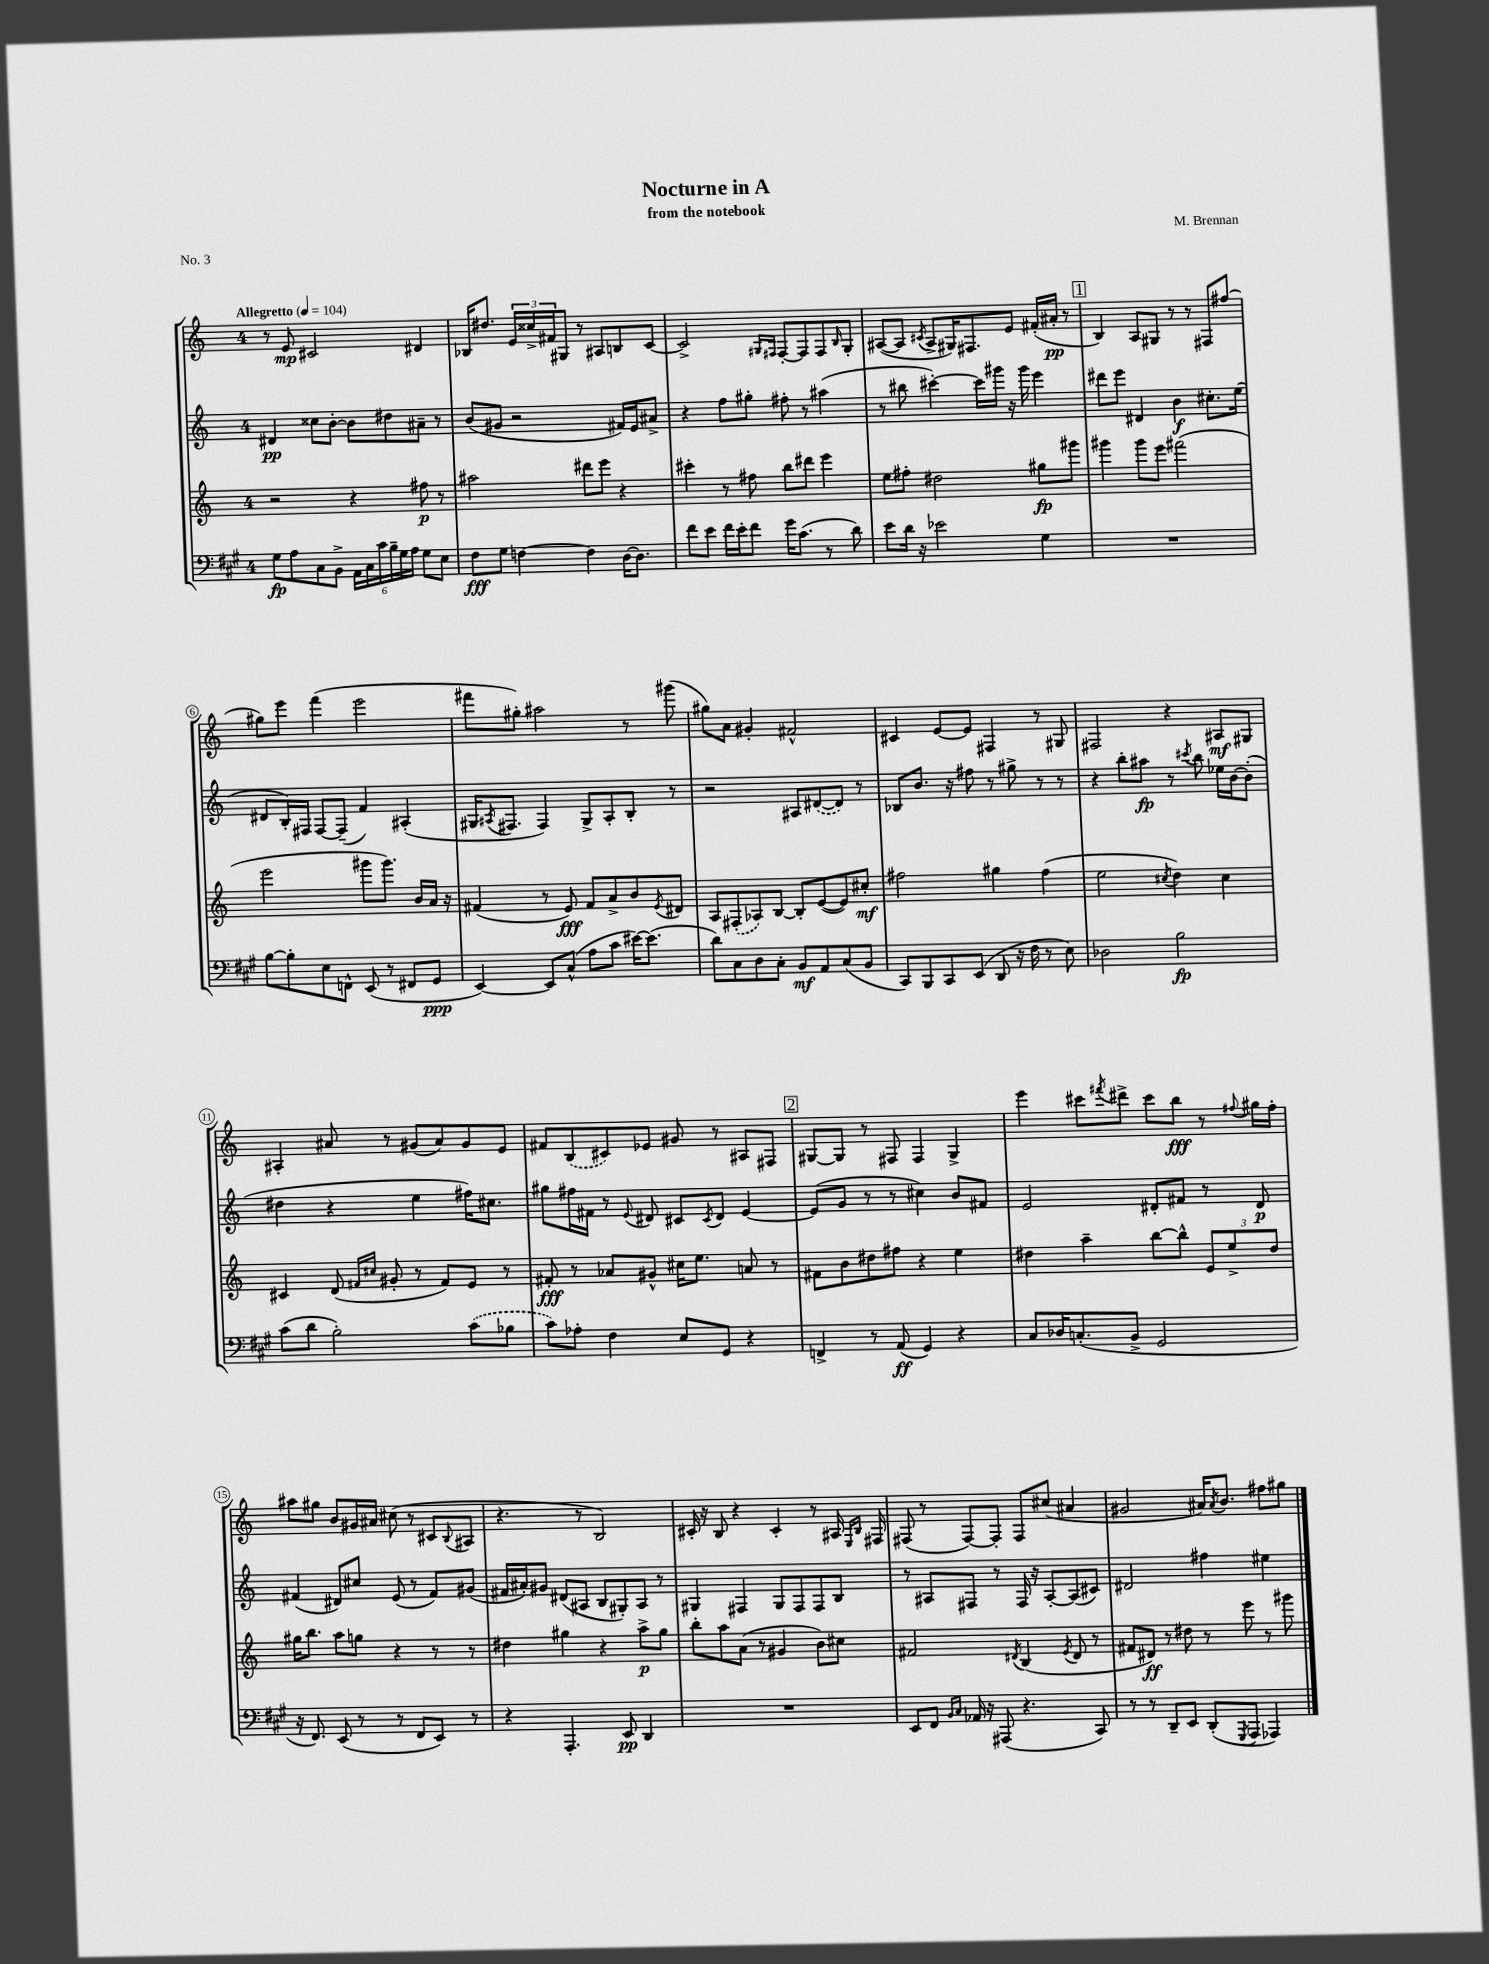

**kern	**dynam	**kern	**dynam	**kern	**dynam	**kern	**dynam
*part4	*part4	*part3	*part3	*part2	*part2	*part1	*part1
*staff4	*staff4	*staff3	*staff3	*staff2	*staff2	*staff1	*staff1
*clefF4	*	*clefG2	*	*clefG2	*	*clefG2	*
*k[f#c#g#]	*	*k[]	*	*k[]	*	*k[]	*
*M4/4	*	*M4/4	*	*M4/4	*	*M4/4	*
*MM104	*	*MM104	*	*MM104	*	*MM104	*
=1	=1	=1	=1	=1	=1	=1	=1
!	!	!	!	!	!	!LO:TX:a:B:t=Allegretto	!
8G#\L	fp	2r	.	4d#X/	pp	8r	.
8A\	.	.	.	.	.	8e/	mp
8C#\	.	.	.	8cc##X\L	.	2c#X/	.
8BB^\J	.	.	.	[8b'\J	.	.	.
24AA\LL	.	4r	.	8b\L]	.	.	.
24C#\	.	.	.	.	.	.	.
24c#\	.	.	.	.	.	.	.
24B~\	.	.	.	8dd#X\	.	.	.
24G#\	.	.	.	.	.	.	.
24A\JJ	.	.	.	.	.	.	.
8G#\L	.	8ff#X\	p	8a#X~\J	.	4d#X/	.
8E\J	.	8r	.	8r	.	.	.
=2	=2	=2	=2	=2	=2	=2	=2
8F#\L	fff	2aa#X\	.	(8b/L	.	16B-X/KL	.
.	.	.	.	.	.	8.dd#X/J	.
8G#\J	.	.	.	8g#X/J	.	.	.
[4Fn\	.	.	.	2r	.	24e/LL	.
.	.	.	.	.	.	24cc##X^/	.
.	.	.	.	.	.	24f#X/J	.
.	.	.	.	.	.	8G#X/J	.
4F\]	.	8ddd#X\L	.	.	.	8r	.
.	.	8eee\J	.	.	.	8A#X/L	.
[16D\KL	.	4r	.	16f#X/LL)	.	8Bn/	.
8.D\J]	.	.	.	16e/J	.	.	.
.	.	.	.	8a#X^/J	.	[8c/J	.
=3	=3	=3	=3	=3	=3	=3	=3
8f#\L	.	4ccc#X'\	.	4r	.	2c^/]	.
8e\J	.	.	.	.	.	.	.
16f#\LL	.	8r	.	8ff\L	.	.	.
16e'\J	.	.	.	.	.	.	.
8f#\J	.	8ff#X\	.	8gg#X'\J	.	.	.
.	.	.	.	.	.	16qqG#X/LL	.
.	.	.	.	.	.	16qqF#X/JJ	.
16g#\KL	.	8bb\L	.	8ff#X'\	.	[8F#'/L	.
(8.c#\J	.	.	.	.	.	.	.
.	.	8ddd#X\J	.	8r	.	8F#/]	.
8r	.	4eee\	.	(4aa#X\	.	8F#/	.
.	.	.	.	.	.	16qqB/	.
8d\)	.	.	.	.	.	8G#'/J	.
=4	=4	=4	=4	=4	=4	=4	=4
8e\L	.	8ee\L	.	8r	.	([8A#X/L	.
16d\Jk	.	8ff#X'\J	.	8bb#X\	.	8A#/J]	.
16r	.	.	.	.	.	.	.
.	.	.	.	.	.	8qc#X/	.
2e-X\	.	2dd#X\	.	[4ccc#X'\)	.	8A#^/L	.
.	.	.	.	.	.	16G#X/K)	.
.	.	.	.	.	.	8.F#X/	.
.	.	.	.	16ccc#\LL]	.	.	.
.	.	.	.	16ggg#X\JJ	.	.	.
.	.	.	.	16r	.	8e/J	.
.	.	.	.	16ggg#\	.	.	.
4G#\	.	8gg#X\L	fp	4eee\	.	(16f#X'/LL	.
.	.	.	.	.	.	16a#X'/JJ	pp
.	.	8ggg#X\J	.	.	.	8r	.
!!LO:REH:place=s1:t=1
=5	=5	=5	=5	=5	=5	=5	=5
1r	.	4ggg#X\	.	8ddd#X\L	.	4B/)	.
.	.	.	.	8eee\J	.	.	.
.	.	8ggg#\L	.	4d#X/	.	8A/L	.
.	.	8eee\J	.	.	.	8G#X/J	.
.	.	(2fff#X\	.	4b\	f	8r	.
.	.	.	.	.	.	8r	.
.	.	.	.	8.cc#X'\L	.	8F#X/L	.
.	.	.	.	.	.	(8ff#X/J	.
.	.	.	.	(16ee\Jk	.	.	.
!!LO:LB:g=z
=6	=6	=6	=6	=6	=6	=6	=6
[8B\L	.	2eee\	.	8d#X/L	.	8gg#X\L)	.
8B'\]	.	.	.	16B'/L)	.	8eee\J	.
.	.	.	.	16F#X/JJ	.	.	.
8E\	.	.	.	[8F#/L	.	(4fff\	.
8FFn^^\J	.	.	.	(8F#~/J]	.	.	.
(8EE/	.	8ggg#X\L	.	4f/)	.	2eee\	.
8r	.	8.ggg#\J)	.	.	.	.	.
8FF#X/L	.	.	.	(4A#X'/	.	.	.
.	.	16b/LL	.	.	.	.	.
8GG#/J	ppp	16a/JJ	.	.	.	.	.
.	.	16r	.	.	.	.	.
=7	=7	=7	=7	=7	=7	=7	=7
[4EE/)	.	(4f#X/	.	16G#X/KL	.	8fff#X\L	.
.	.	.	.	8qA#X/	.	.	.
.	.	.	.	8.F#X/J	.	.	.
.	.	.	.	.	.	8gg#X'\J)	.
8EE/L]	.	8r	.	4F#/)	.	2aa#X\	.
(8C#^^/J	.	8e/)	fff	.	.	.	.
8A\L	.	8f#/L	.	8G#^/L	.	.	.
8c#\J	.	8a^/	.	8A#'/	.	.	.
[16e#X\KL)	.	8b/	.	8B'/J	.	8r	.
(8.e#\J]	.	.	.	.	.	.	.
.	.	8qe/	.	.	.	.	.
.	.	8d#X/J	.	8r	.	(8ggg#X\	.
=8	=8	=8	=8	=8	=8	=8	=8
8d\L)	.	8A/L	.	2r	.	8gg#X\L)	.
8C#\	.	(8F#X'/	.	.	.	8a\J	.
8D\	.	8A-X/)	.	.	.	4g#X'/	.
8C#'\J	.	[8B/J	.	.	.	.	.
8BB/L	mf	8B'/L]	.	8A#X/L	.	2f#X^^/	.
8AA/	.	([8e/	.	([8d#X/	.	.	.
(8C#/	.	8e/])	.	8d#/J])	.	.	.
8BB/J	.	8cc#X'/J	mf	8r	.	.	.
=9	=9	=9	=9	=9	=9	=9	=9
8CC#/L)	.	2ff#X\	.	8B-X/L	.	4c#X/	.
8BBB/	.	.	.	8.b/J	.	.	.
8CC#/	.	.	.	.	.	[8e/L	.
.	.	.	.	16r	.	.	.
(8EE/J	.	.	.	8ff#X\	.	8e/J]	.
8DD/	.	4gg#X\	.	8r	.	4F#X/	.
16r	.	.	.	8gg#X^\	.	.	.
16F#\	.	.	.	.	.	.	.
8r	.	(4ff#\	.	8r	.	8r	.
8E\)	.	.	.	8r	.	8G#X/	.
=10	=10	=10	=10	=10	=10	=10	=10
2D-X\	.	2ee\	.	4r	.	2F#X/	.
.	.	.	.	8bb'\L	.	.	.
.	.	.	.	8aa#X\J	fp	.	.
.	.	8qcc#X/	.	.	.	.	.
2B\	fp	4dd\)	.	8r	.	4r	.
.	.	.	.	8qccc#X/	.	.	.
.	.	.	.	8bb\	.	.	.
.	.	4cc#\	.	16ee-X\LL	.	8A#X/L	mf
.	.	.	.	[16b\J	.	.	.
.	.	.	.	(8b'\J]	.	8G#X/J	.
!!LO:LB:g=z
=11	=11	=11	=11	=11	=11	=11	=11
(8c#\L	.	4c#X/	.	4dd#X\	.	4A#X'/	.
8d\J	.	.	.	.	.	.	.
2B'\)	.	(8d/	.	4r	.	8a#X/	.
.	.	16qqf#X/LL	.	.	.	.	.
.	.	16qqcc#X/JJ	.	.	.	.	.
.	.	8g#X'/	.	.	.	8r	.
.	.	8r	.	4ee\	.	(8g#X/L	.
.	.	8f#/L)	.	.	.	8a#/)	.
(8c#\L	.	8e/J	.	16ff#X\KL)	.	8g#/	.
.	.	.	.	8.cc#X\J	.	.	.
8B-X\J	.	8r	.	.	.	8e/J	.
=12	=12	=12	=12	=12	=12	=12	=12
8c#\L)	.	8f#X'/	fff	8gg#X\L	.	8f#X/L	.
8A-X'\J	.	8r	.	16ff#X\L	.	(8B/	.
.	.	.	.	16f#X\JJ	.	.	.
4F#\	.	8a-X/L	.	8r	.	8c#X/)	.
.	.	.	.	8qqe/	.	.	.
.	.	8g#X^^/J	.	8d#X/	.	8e-X/J	.
8E/L	.	16cc#X\KL	.	8c#X/L	.	8g#X/	.
.	.	8.ee\J	.	.	.	.	.
.	.	.	.	8qc#/	.	.	.
8GG#/J	.	.	.	8d#/J	.	8r	.
4r	.	8an/	.	[4e/	.	8A#X/L	.
.	.	8r	.	.	.	8F#X/J	.
!!LO:REH:place=s1:t=2
=13	=13	=13	=13	=13	=13	=13	=13
4FFn^/	.	8f#X\L	.	(8e/L]	.	[8G#X/L	.
.	.	8b\	.	8g/J	.	8G#/J]	.
8r	.	8dd#X\	.	8r	.	8r	.
(8AA/	ff	8ff#X\J	.	8r	.	8F#X/	.
4GG#/)	.	4r	.	4cc#X\)	.	4F#/	.
4r	.	4ee\	.	8b/L	.	4G#^/	.
.	.	.	.	8f#X/J	.	.	.
=14	=14	=14	=14	=14	=14	=14	=14
8C#/L	.	4dd#X\	.	2e/	.	4eee\	.
16D-X/K	.	.	.	.	.	.	.
(8.Cn'/	.	.	.	.	.	.	.
.	.	4aa~\	.	.	.	8ccc#X\L	.
.	.	.	.	.	.	8qfff#X/	.
8BB^/J	.	.	.	.	.	8ddd#X^\J	.
2GG#/	.	[8bb\L	.	8d#X'/L	.	8ccc#\L	.
.	.	8bb^^\J]	.	8f#X/J	.	8bb\J	fff
.	.	12e/L	.	8r	.	8r	.
.	.	12ee^/	.	.	.	.	.
.	.	.	.	.	.	8qqff#X/	.
.	.	.	.	8d#/	p	16gg#X\LL	.
.	.	12dd#/J	.	.	.	.	.
.	.	.	.	.	.	16ff#'\JJ	.
!!LO:LB:g=z
=15	=15	=15	=15	=15	=15	=15	=15
16r	.	16gg#X\KL	.	(4f#X/	.	8aa#X\L	.
8.FF#/)	.	8.bb\J	.	.	.	.	.
.	.	.	.	.	.	8gg#X\J	.
(8EE/	.	8aa\L	.	8d#X/L)	.	8b/L	.
8r	.	8ggn\J	.	8cc#X/J	.	16g#X/L	.
.	.	.	.	.	.	16a#X/JJ	.
8r	.	4r	.	(8e/	.	(8cc#X\	.
8FF#/L	.	.	.	8r	.	8r	.
8EE/J)	.	8r	.	8f#/L)	.	8c#X/L	.
.	.	.	.	.	.	8qqB/	.
8r	.	8r	.	(8g#X/J	.	8A#X/J	.
=16	=16	=16	=16	=16	=16	=16	=16
4r	.	4dd#X\	.	16f#X/LL	.	4.r	.
.	.	.	.	16a#X'/J)	.	.	.
.	.	.	.	8g#X/J	.	.	.
4.AAA'/	.	4gg#X\	.	(8d#X/L	.	.	.
.	.	.	.	8A#X/J	.	8r	.
.	.	4r	.	8B/L	.	2B/)	.
8EE/	pp	.	.	8G#X'/)	.	.	.
4DD/	.	8aa^\L	p	8A#/J	.	.	.
.	.	8gg#\J	.	8r	.	.	.
=17	=17	=17	=17	=17	=17	=17	=17
1r	.	8bb'\L	.	4G#X/	.	16c#X'/	.
.	.	.	.	.	.	16r	.
.	.	8aa\	.	.	.	8B/	.
.	.	(8a\J	.	4F#X/	.	4r	.
.	.	8r	.	.	.	.	.
.	.	4g#X/	.	8G#/L	.	4c#'/	.
.	.	.	.	8F#/	.	.	.
.	.	8b\L)	.	8F#/	.	8r	.
.	.	8cc#X\J	.	8B/J	.	16A#X/	.
.	.	.	.	.	.	16qqE/LL	.
.	.	.	.	.	.	16qqB/JJ	.
.	.	.	.	.	.	16F#X/	.
=18	=18	=18	=18	=18	=18	=18	=18
8EE/L	.	2f#X/	.	8r	.	(8F#X/	.
8FF#/J	.	.	.	8A#X/L	.	8r	.
16qqBB/LL	.	.	.	.	.	.	.
16qqC#/JJ	.	.	.	.	.	.	.
16AA-X/	.	.	.	8F#X/J	.	[8F#/L)	.
16r	.	.	.	.	.	.	.
(8AAA#X/	.	.	.	8r	.	8F#'/J]	.
.	.	8qd#X/	.	.	.	.	.
4.r	.	(4B/	.	16F#/	.	8F#/L	.
.	.	.	.	16r	.	.	.
.	.	.	.	[8A#'/L	.	(8cc#X/J	.
.	.	8qe/	.	.	.	.	.
.	.	8d#/	.	(8A#/]	.	4a#X/	.
8CC#/)	.	8r	.	8c#X/J)	.	.	.
=19	=19	=19	=19	=19	=19	=19	=19
8r	.	8f#X/L	.	2d#X/	.	2g#X/	.
8r	.	8d#X/J)	ff	.	.	.	.
8DD~/L	.	8r	.	.	.	.	.
8EE/J	.	8dd#X\	.	.	.	.	.
(8DD'/L	.	8r	.	4ff#X\	.	16a#X/KL)	.
.	.	.	.	.	.	8qa#/	.
.	.	.	.	.	.	8.b/J	.
8qGGG#/	.	.	.	.	.	.	.
8AAA/J	.	8eee\	.	.	.	.	.
4AAA-X/)	.	8r	.	4ee#X\	.	8ff#X\L	.
.	.	8ggg#X\	.	.	.	8gg#X\J	.
==	==	==	==	==	==	==	==
*-	*-	*-	*-	*-	*-	*-	*-
